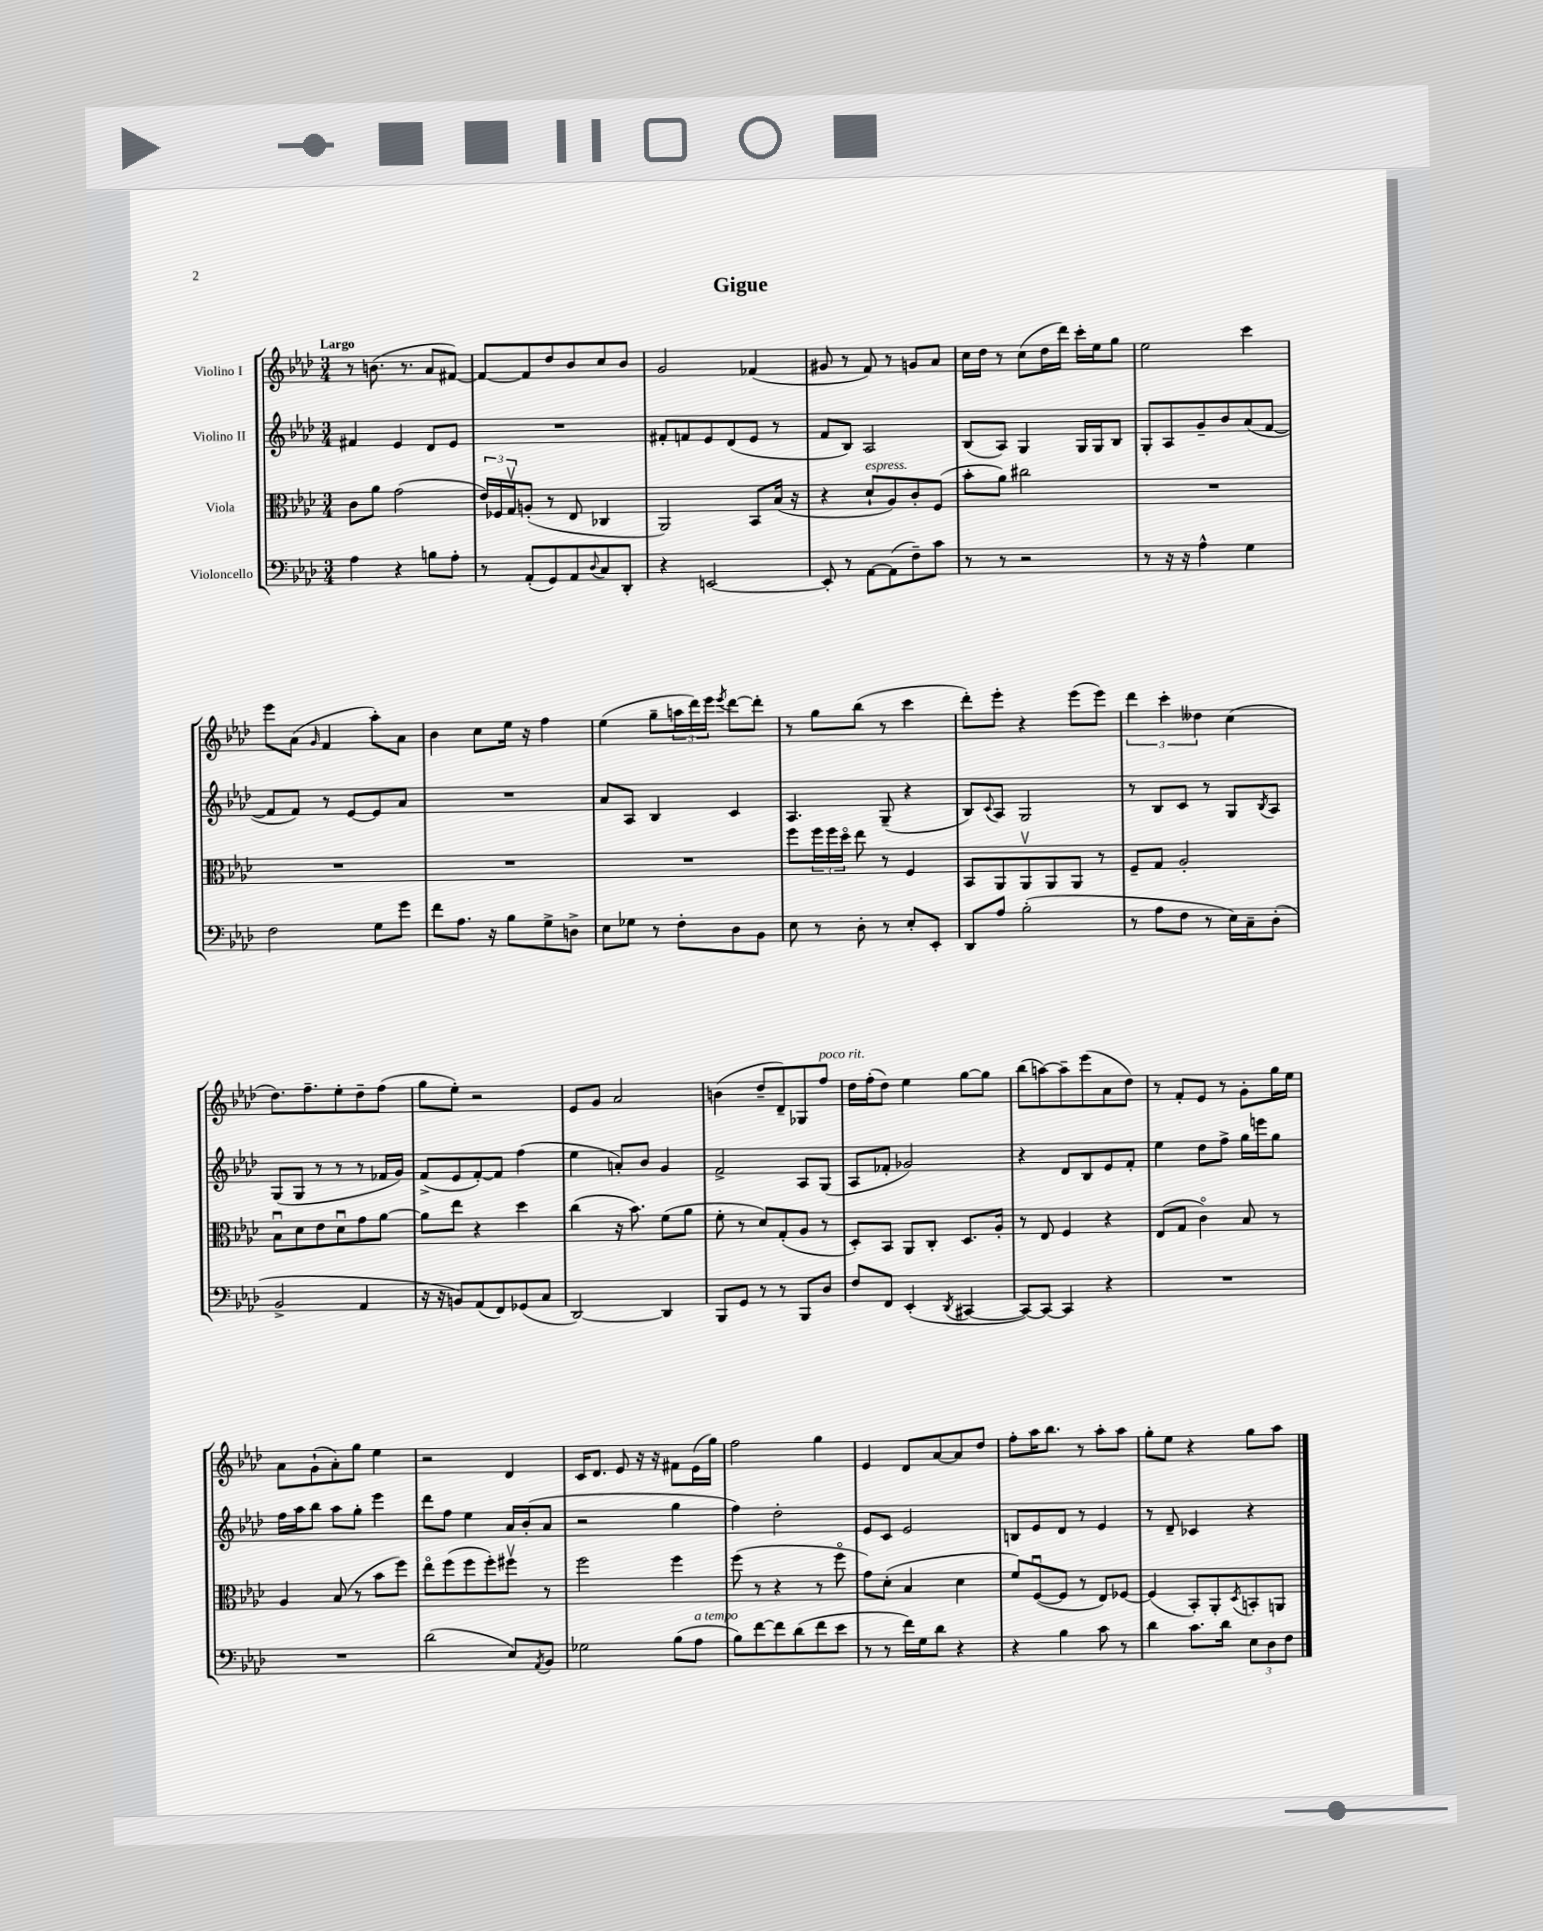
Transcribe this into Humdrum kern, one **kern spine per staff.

**kern	**kern	**kern	**kern
*part4	*part3	*part2	*part1
*staff4	*staff3	*staff2	*staff1
*I"Violoncello	*I"Viola	*I"Violino II	*I"Violino I
*clefF4	*clefC3	*clefG2	*clefG2
*k[b-e-a-d-]	*k[b-e-a-d-]	*k[b-e-a-d-]	*k[b-e-a-d-]
*M3/4	*M3/4	*M3/4	*M3/4
=1	=1	=1	=1
!	!	!	!LO:TX:a:B:t=Largo
4A-\	8c\L	4f#X/	8r
.	8a-\J	.	(8.bn\
4r	(2g\	4e-/	.
.	.	.	8.r
8Bn\L	.	8d-/L	8a-/L
8A-'\J	.	8e-/J	[8f#X/J)
=2	=2	=2	=2
8r	24e-/LL)	2.r	8f#/L_
.	24F-X/	.	.
.	24Gv/J	.	.
(8AA-'/L	(8An'/J	.	8f#/]
8GG/)	8r	.	8dd-/
8AA-/	8E-/	.	8b-/
8qqD-/	.	.	.
8C/	4C-X/	.	8cc/
8DD-'/J	.	.	8b-/J
=3	=3	=3	=3
4r	2AA-/)	8f#X'/L	2g/
.	.	8fn/	.
[2EEn/	.	8e-/	.
.	.	(8d-/	.
.	8BB-/L	8e-/J	(4f-X/
.	(16B-/Jk	8r	.
.	16r	.	.
=4	=4	=4	=4
8EE'/]	4r	8f/L	8g#X/
8r	.	8B-/J)	8r
!	!LO:TX:a:i:t=espress.	!	!
[8AA-\L	8d-`/L	2A-/	8f/)
(8AA-\]	8A-/)	.	8r
8F~\)	8c'/	.	8gn/L
8c\J	(8F/J	.	8a-/J
=5	=5	=5	=5
8r	8b-'\L	(8B-/L	16cc\LL
.	.	.	16dd-\JJ
8r	8a-\J)	8A-/J)	8r
2r	2cc#X\	4G/	(8cc\L
.	.	.	16dd-\L
.	.	.	16ddd-\JJ)
.	.	16G/LL	16ccc'\LL
.	.	16G/J	16ee-\J
.	.	8B-/J	8gg\J
=6	=6	=6	=6
8r	2.r	8G'/L	2ee-\
16r	.	8A-/	.
16r	.	.	.
4A-^^\	.	8g~/	.
.	.	8b-/	.
4G\	.	(8a-/	4ccc\
.	.	[8f/J	.
!!LO:LB:g=z
=7	=7	=7	=7
2F\	2.r	8f/L]	8eee-\L
.	.	8f/J)	(8a-\J
.	.	.	16qqg/
.	.	8r	4f/
.	.	[8e-/L	.
8G\L	.	8e-/]	8aa-'\L)
8g\J	.	8a-/J	8a-\J
=8	=8	=8	=8
8f\L	2.r	2.r	4b-\
8.A-\J	.	.	.
.	.	.	8cc\L
16r	.	.	.
8B-\L	.	.	16ee-\Jk
.	.	.	16r
8G^\	.	.	4ff\
8Dn^\J	.	.	.
=9	=9	=9	=9
8E-\L	2.r	8a-/L	(4ee-\
8G-X\J	.	8A-/J	.
8r	.	4B-/	8gg~\L
8F'\L	.	.	24aan\L
.	.	.	24ddd-\)
.	.	.	24eee-\JJ
.	.	.	8qeee-/
8D-\	.	4c/	[8ddd-\L
8BB-\J	.	.	8ddd-'\J]
=10	=10	=10	=10
8E-\	8ff\L	4.A-/	8r
8r	24ff\L	.	8gg\L
.	24ff\	.	.
.	24dd-\JJ	.	.
8D-'\	8ee-\	.	(8bb-\J
8r	8r	(8G~/	8r
8E-'/L	4F/	4r	4ccc\
8EE-'/J	.	.	.
=11	=11	=11	=11
8DD-/L	8BB-/L	8B-/L)	8ddd-'\L)
.	.	8qqc/	.
8A-/J	8AA-/	8A-/J	8eee-'\J
(2B-'\	8AA-v/	2G/	4r
.	8AA-/	.	.
.	8AA-/J	.	(8eee-\L
.	8r	.	8eee-\J)
=12	=12	=12	=12
8r	8F~/L	8r	6ddd-\
8A-\L	8G/J	8B-/L	.
.	.	.	6ccc'\
8F\J	2A-'/	8c/J	.
.	.	.	6dd--X\
8r	.	8r	.
16E-\LL)	.	8G/L	(4cc\
16C~\J	.	.	.
.	.	8qB-/	.
(8D-'\J	.	8A-/J	.
!!LO:LB:g=z
=13	=13	=13	=13
2BB-^/	8B-u\L	(8G/L	8.dd-\L)
.	8d-\	8G/J	.
.	.	.	8.ff~\
.	8e-\	8r	.
.	8d-u\	8r	8ee-'\
4AA-/	8g\	8r	8dd-~\
.	[8a-\J	16f-X/LL	(8ff\J
.	.	16g/JJ)	.
=14	=14	=14	=14
16r	8a-\L]	(8f^/L	8gg\L
16r	.	.	.
8BBn/L)	8ee-\J	8e-/	8ee-'\J)
(8AA-/	4r	[8f'/)	2r
8FF/)	.	8f/J]	.
(8GG-X/	4dd-\	(4ff\	.
8C/J	.	.	.
=15	=15	=15	=15
[2DD-/)	(4cc\	4ee-\	8e-/L
.	.	.	8g/J
.	16r	8an'/L)	2a-/
.	8.b-\)	.	.
.	.	8b-/J	.
4DD-/]	(8f\L	4g/	.
.	8a-\J	.	.
=16	=16	=16	=16
8BBB-/L	8f'\	2f^/	(4bn\
8GG/J	8r	.	.
8r	8d-/L)	.	8dd-~/L
8r	(8G'/	.	8d-~/)
8BBB-/L	8A-/J	8A-/L	8G-X/
!	!	!	!LO:TX:a:i:t=poco rit.
8D-/J	8r	(8G/J	8ff/J
=17	=17	=17	=17
8F/L	8D-'/L)	8A-/L	16dd-\LL
.	.	.	(16ff'\J
8FF/J	8BB-/J	8f-X'/J	8dd-\J)
(4EE-'/	8AA-/L	2g-X/)	4ee-\
.	8C'/J	.	.
8qDD-/	.	.	.
[4CC#X/	8.D-/L	.	[8gg\L
.	.	.	8gg\J]
.	16A-'/Jk	.	.
=18	=18	=18	=18
8CC#/L_)	8r	4r	(8bb-\L
8CC#/J_	8E-/	.	[8aan\)
4CC#/]	4F/	8d-/L	8aa~\]
.	.	8B-/	(8eee-\
4r	4r	8e-/	8a-\
.	.	8f'/J	8dd-\J)
=19	=19	=19	=19
2.r	(8E-/L	4ee-\	8r
.	8G/J	.	8f'/L
.	4c\)	8dd-\L	8e-/J
.	.	8ff^\J	8r
.	8B-/	16gg\LL	8g'\L
.	.	16eeen\J	.
.	8r	8gg\J	16gg\L
.	.	.	16ee-\JJ
!!LO:LB:g=z
=20	=20	=20	=20
2.r	4A-/	16ff\LL	8a-\L
.	.	16aa-\J	.
.	.	8bb-\J	(8g`\
.	(8B-/	8aa-\L	8a-'\)
.	8r	8gg'\J	8gg\J
.	8b-\L	4eee-\	4ee-\
.	8ff\J)	.	.
=21	=21	=21	=21
(2d-\	8ee-\L	8ddd-\L	2r
.	(8ff\	8ff\J	.
.	8ff\	4ee-\	.
.	8ff'\)	.	.
8E-/L)	8ff#Xv\J	16a-/LL	4d-/
.	.	(16b-'/J	.
8qAA-/	.	.	.
8BB-/J	8r	8a-/J	.
=22	=22	=22	=22
2G-X\	2ff\	2r	16c/KL
.	.	.	8.d-/J
.	.	.	8e-/
.	.	.	16r
.	.	.	16r
(8B-\L	4ff\	4gg\	8f#X\L
!LO:TX:a:i:t=a tempo	!	!	!
8A-\J	.	.	(16e-\L
.	.	.	16gg\JJ)
=23	=23	=23	=23
8B-\L)	(8ff\	4ff\)	2ff\
[8f\	8r	.	.
8f\]	4r	2dd-'\	.
(8d-\	.	.	.
8f\	8r	.	4gg\
8e-\J	8ff\	.	.
=24	=24	=24	=24
8r	8g\L)	8e-/L	4e-/
8r	(8d-'\J	8c/J	.
16f\LL)	4B-/	2e-/	8d-/L
16G\J	.	.	.
8d-\J	.	.	[8a-/
4r	4d-\	.	8a-/]
.	.	.	8dd-/J
=25	=25	=25	=25
4r	8f/L)	8Bn/L	8ff'\L
.	([8Fu/	8e-/	16aa-\K
.	.	.	8.bb-\J
4B-\	8F/J]	8d-/J	.
.	8r	8r	8r
8c\	8E-/L)	4e-/	8aa-'\L
8r	[8F-X/J	.	8aa-\J
=26	=26	=26	=26
4d-\	(4F-/]	8r	8gg'\L
.	.	8d-~/	8ee-\J
8.c\L	8BB-'/L)	4c-X/	4r
.	8AA-'/	.	.
16d-\Jk	.	.	.
.	8qD-/	.	.
12E-\L	8BBn'/	4r	8gg\L
12D-\	.	.	.
.	8AAn/J	.	8aa-\J
12F\J	.	.	.
==	==	==	==
*-	*-	*-	*-
